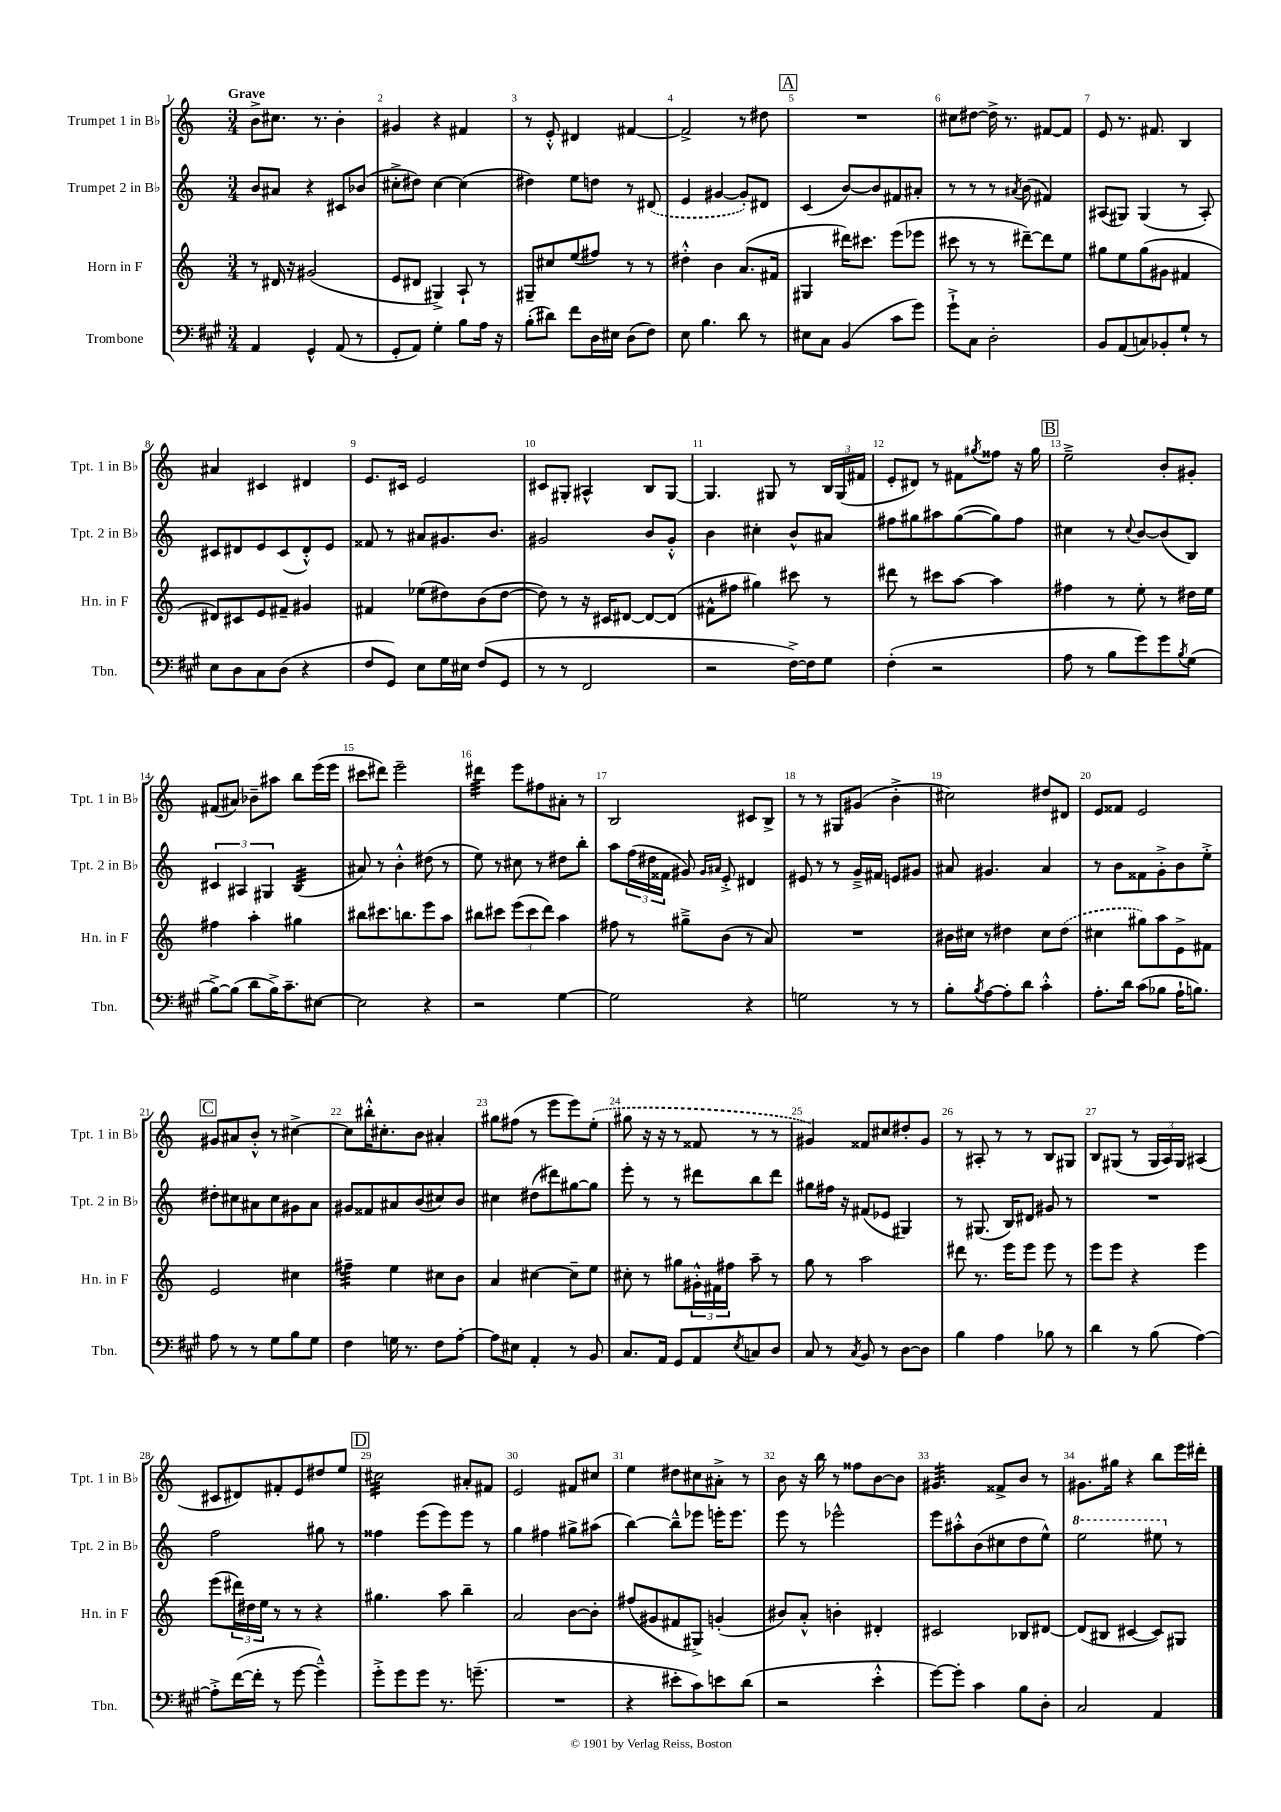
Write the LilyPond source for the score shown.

<<
\new StaffGroup <<
\new Staff = "s0" \with { instrumentName = "Trumpet 1 in Bb" shortInstrumentName = "Tpt. 1 in Bb" } {
    \clef treble \key c \major \numericTimeSignature \time 3/4 \tempo "Grave"
    b'8-> cis''8. r8. b'4-. |
    gis'4 r4 fis'4 |
    r8 e'8-.-^ dis'4 fis'4~ |
    fis'2-> r8 dis''8 |
    \mark \markup { \box "A" } R2. |
    cis''8 dis''8~ dis''16-> r8. fis'8~ fis'8 |
    e'8 r8. fis'8. b4 |
    ais'4 cis'4 dis'4 |
    e'8. cis'16 e'2 |
    cis'8 gis8-. ais4-^ b8 gis8~ |
    gis4. gis8 r8 \tuplet 3/2 { b16 gis16( fis'16 } |
    e'8-. dis'8) r8 fis'8 \acciaccatura { gis''8 } fisis''8 r16 gis''16 |
    \mark \markup { \box "B" } e''2---> b'8-. gis'8-. |
    fis'8( ais'8) bes'8-- ais''8 b''8 e'''16( e'''16 |
    cis'''8 dis'''8) e'''2-- |
    dis'''4:32 e'''8 fis''8 ais'8-. r8 |
    b2 cis'8 b8-> |
    r8 r8 gis8 gis'8( b'4-.-> |
    cis''2) dis''8 dis'8 |
    e'8 fisis'8 e'2 |
    \mark \markup { \box "C" } gis'8 ais'8 b'8-.-^ r8 cis''4~-> |
    cis''8 bis''16-.-^ cis''8.-. b'8 ais'4-. |
    gis''8 fis''8( r8 e'''8 e'''8) \once \slurDashed e''8-.( |
    gis''8 r16 r16 r8 fisis'8 r8 r8 |
    gis'4) fisis'8 cis''8 dis''8-. gis'8 |
    r8 ais8-. r8 r8 b8 gis8 |
    b8 gis8( r8 \tuplet 3/2 { gis16 a16) gis16 } ais4( |
    cis'8 dis'8) fis'8-. e'8 dis''8 e''8 |
    \mark \markup { \box "D" } cis''2:32 ais'8-. fis'8 |
    e'2 fis'8 cis''8 |
    e''4 dis''8 cis''8 ais'8-.-> r8 |
    b'8 r16 b''16 r8 fisis''8 b'8~ b'8 |
    gis'4.:32 fisis'8-> b'8 r8 |
    gis'8. gis''16 r4 b''8 e'''16 dis'''16-. \bar "|." |
}
\new Staff = "s1" \with { instrumentName = "Trumpet 2 in Bb" shortInstrumentName = "Tpt. 2 in Bb" } {
    \clef treble \key c \major \numericTimeSignature \time 3/4
    b'8 ais'8 r4 cis'8 bes'8( |
    cis''8-.-> dis''8) cis''4~ cis''4( |
    dis''4) e''8 d''8 r8 \once \slurDashed dis'8( |
    e'4 gis'4~ gis'8-.) dis'8 |
    \mark \markup { \box "A" } c'4( b'8~) b'8 fis'8 ais'8-. |
    r8 r8 r8 \acciaccatura { ais'8 } b'8( fis'4) |
    ais8( gis8) gis4( r8 ais8-.) |
    cis'8 dis'8 e'8 cis'8( dis'8-.-^) e'8 |
    fisis'8 r8 ais'8 gis'8. b'8. |
    gis'2 b'8 gis'8-.-^ |
    b'4 cis''4-. b'8-^ ais'8 |
    fis''8 gis''8 ais''8 gis''8~( gis''8) fis''8 |
    \mark \markup { \box "B" } cis''4 r8 \appoggiatura { cis''8 } b'8~ b'8( b8) |
    \tuplet 3/2 { cis'4 ais4 gis4 } b4:32( |
    ais'8) r8 b'4-.-^ dis''8( r8 |
    e''8) r8 cis''8 r8 dis''8 b''8-. |
    a''8 \tuplet 3/2 { f''16( dis''16 fisis'16 } gis'8) \grace { gis'16 ais'16 } e'8-.-> dis'4 |
    eis'8 r8 r8 g'16---> fis'16 e'8 gis'8 |
    ais'8 gis'4. ais'4 |
    r8 b'8 fisis'8 g'8-.-> b'8 e''8-.-> |
    \mark \markup { \box "C" } dis''8-. cis''8 ais'8 cis''8 gis'8 ais'8 |
    gis'8 fisis'8 ais'8 b'8( cis''8) b'8 |
    cis''4 dis''8( dis'''8) gis''8~ gis''8 |
    e'''8-. r8 r8 dis'''8 b''8 dis'''8 |
    gis''8 fis''16 r16 fis'8( ees'8 gis4) |
    r8 gis8.( b16) dis'8 gis'8 r8 |
    R2. |
    f''2 gis''8 r8 |
    \mark \markup { \box "D" } fisis''4 e'''8( e'''8) e'''8 r8 |
    g''4 fis''4 gis''8-> ais''8( |
    b''4~) b''8---^ ees'''8 e'''16-. e'''8. |
    e'''8 r8 ees'''2-^ |
    e'''8 ais''8-.-^ b'8( cis''8 d''8 e''8-^) |
    \ottava #1 e'''2 eis'''8 \ottava #0 r8 \bar "|." |
}
\new Staff = "s2" \with { instrumentName = "Horn in F" shortInstrumentName = "Hn. in F" } {
    \clef treble \key c \major \numericTimeSignature \time 3/4
    r8 dis'16 r16 gis'2( |
    e'8 dis'8 gis4->) a8-! r8 |
    gis8-- cis''8 e''8( fis''8) r8 r8 |
    dis''4-.-^ b'4 a'8.( fis'16 |
    \mark \markup { \box "A" } gis4 dis'''16) cis'''8. e'''8( ees'''8 |
    cis'''8 r8 r8 dis'''8~--) dis'''8 e''8 |
    gis''8 e''8 gis''8( gis'8 fis'4 |
    dis'8) cis'8 e'8 fis'8-- gis'4 |
    fis'4 ees''8( dis''8) b'8( dis''8~ |
    dis''8) r8 r16 cis'16 dis'8~ dis'8~ dis'8( |
    fis'8-^ fis''8 gis''4) cis'''8 r8 |
    dis'''8 r8 cis'''8 a''8~ a''4 |
    \mark \markup { \box "B" } fis''4 r8 e''8-. r8 dis''16 e''16 |
    fis''4 a''4-. gis''4 |
    bis''8 cis'''8. b''8. e'''8 a''8 |
    bis''8 cis'''8 \tuplet 3/2 { e'''8( cis'''8 d'''8) } a''4 |
    fis''8 r8 gis''8---> b'8( r8 a'8) |
    R2. |
    bis'16 cis''16 r8 dis''4 cis''8 \once \slurDashed dis''8( |
    cis''4 gis''8) a''8 e'8-> fis'8 |
    \mark \markup { \box "C" } e'2 cis''4 |
    fis''4:32-- e''4 cis''8 b'8 |
    a'4 cis''4~ cis''8-- e''8 |
    cis''8-. r8 gis''8 \tuplet 3/2 { gis'16-.-^ fis'16 fis''16 } a''8-- r8 |
    g''8 r8 a''2 |
    dis'''8 r8. e'''16 e'''8 e'''8 r8 |
    e'''8 e'''8 r4 e'''4 |
    e'''8( \tuplet 3/2 { dis'''16) dis''16 e''16 } r8 r8 r4 |
    \mark \markup { \box "D" } gis''4. a''8 b''4-- |
    a'2 b'8~ b'8-. |
    fis''8( gis'8 fis'8 gis8->) g'4-.( |
    bis'8) a'8-.-^ b'4-. dis'4-. |
    cis'2 bes8 dis'8~ |
    dis'8( bis8 cis'4~ cis'8) gis8 \bar "|." |
}
\new Staff = "s3" \with { instrumentName = "Trombone" shortInstrumentName = "Tbn." } {
    \clef bass \key a \major \numericTimeSignature \time 3/4
    a,4 gis,4-^ a,8( r8 |
    gis,8-. a,8) gis4-. b8 a16 r16 |
    b8-.( dis'8) fis'8 d16 eis16 d8( fis8) |
    e8 b4. d'8 r8 |
    \mark \markup { \box "A" } eis8 cis8 b,4( cis'8 gis'8) |
    gis'8-!-> cis8 d2-. |
    b,8 a,8( c8) bes,8-. gis8-! r8 |
    e8 d8 cis8 d8( r4 |
    fis8 gis,8) e8 gis16 eis16 fis8( gis,8 |
    r8 r8 fis,2 |
    r2 fis16~->) fis16 gis8 |
    fis4-.( r2 |
    \mark \markup { \box "B" } a8 r8 b8 gis'8) gis'8 \acciaccatura { b8 } gis8( |
    b8~->) b8( d'8 b16->) cis'8.-- eis8~ |
    eis2 r4 |
    r2 gis4~ |
    gis2 r4 |
    g2 r8 r8 |
    b8-. \acciaccatura { b8 } a8~ a8-. d'8 cis'4-.-^ |
    a8.-. d'16 cis'8( bes8 a16-! b8.) |
    \mark \markup { \box "C" } a8 r8 r8 gis8 b8 gis8 |
    fis4 g16 r8. fis8 a8~-. |
    a8 eis8 a,4-. r8 b,8 |
    cis8. a,16 gis,8 a,8 \acciaccatura { e8 } c8 d8 |
    cis8 r8 \acciaccatura { cis8 } b,8 r8 d8~ d8 |
    b4 a4 bes8 r8 |
    d'4 r8 b8( a4~) |
    a8-.-> fis'16~( fis'16-. r8 gis'8~ gis'4---^) |
    \mark \markup { \box "D" } gis'8-.-> gis'8 gis'8 r8. g'8.--( |
    R2. |
    r4 eis'8-. cis'8) e'8 d'8( |
    r2 e'4-.-^ |
    gis'8~) gis'8-. cis'4 b8 d8-. |
    cis2 a,4 \bar "|." |
}
>>
>>
\layout { \context { \Score \override BarNumber.break-visibility = ##(#f #t #t) barNumberVisibility = #all-bar-numbers-visible } }
